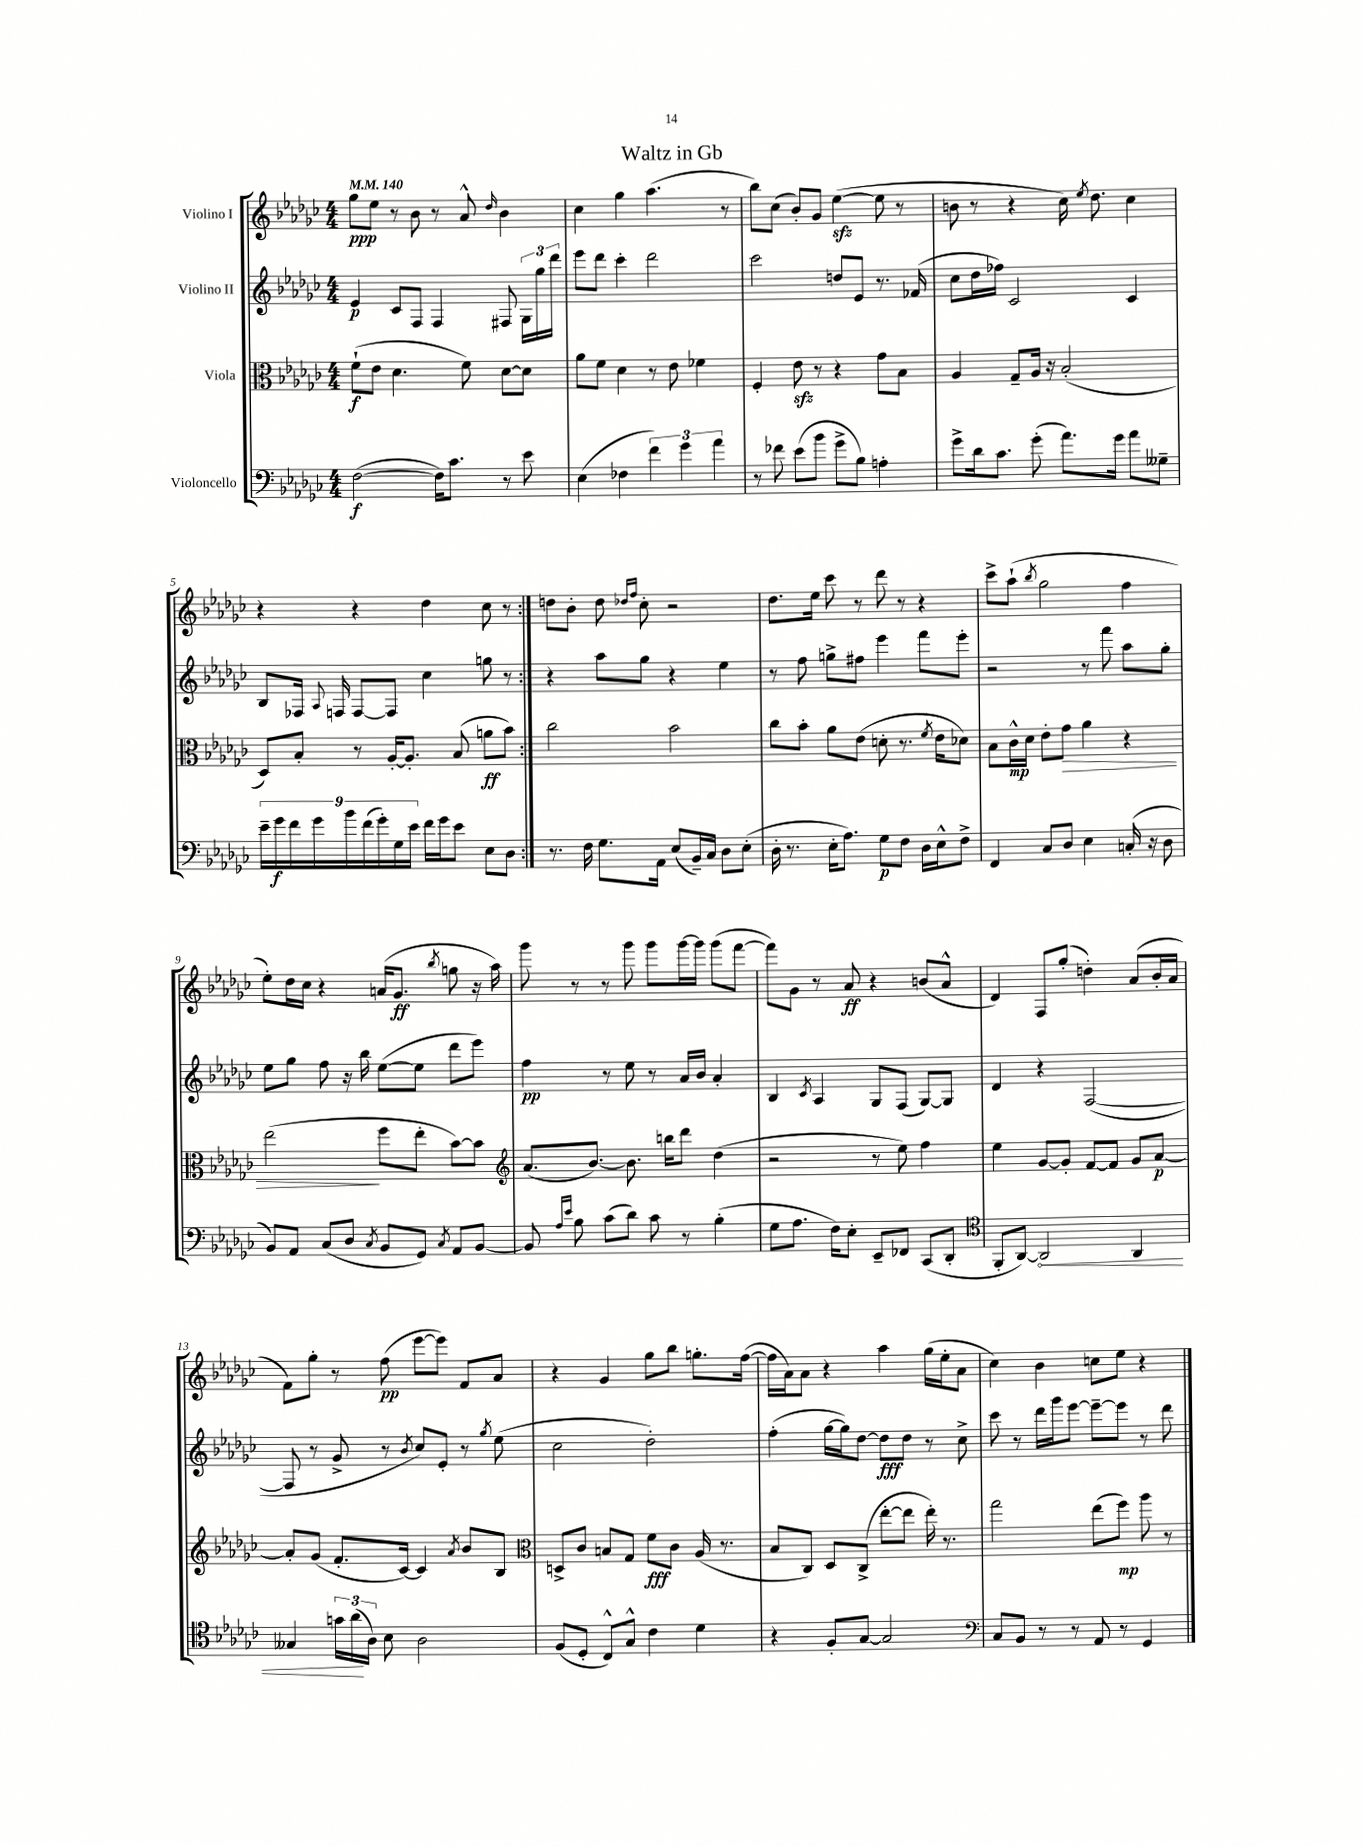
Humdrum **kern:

**kern	**kern	**kern	**kern
*staff4	*staff3	*staff2	*staff1
*clefF4	*clefC3	*clefG2	*clefG2
*k[b-e-a-d-g-c-]	*k[b-e-a-d-g-c-]	*k[b-e-a-d-g-c-]	*k[b-e-a-d-g-c-]
*M4/4	*M4/4	*M4/4	*M4/4
*MM140	*MM140	*MM140	*MM140
([2F	(8f`	4e-	8gg-
.	8e-	.	8ee-
.	4.d-	8c-	8r
.	.	8F	8b-
16F])	.	4F	8r
8.c-	.	.	.
.	8f)	.	8a-^^
.	.	.	16qqdd-
8r	[8d-	8F#	4b-
8e-	8d-]	24G-	.
.	.	24gg-	.
.	.	24ddd-	.
=	=	=	=
(4E-	8a-	8eee-	4cc-
.	8f	8ddd-	.
4F-	4d-	4ccc-'	4gg-
6f)	8r	2ddd-	(4.aa-
.	8e-	.	.
6g-	.	.	.
.	4f-	.	.
6a-	.	.	.
.	.	.	8r
=	=	=	=
8r	4F'	2ccc-	8bb-)
8f-	.	.	(8cc-
(8e-	8e-	.	8b-')
8b-	8r	.	8g-
8g-^	4r	8dd	([4ee-
8B-)	.	8e-	.
4A'	8g-	8.r	8ee-]
.	8B-	.	8r
.	.	(16f-	.
=	=	=	=
8g-^	4A-	8cc-	8b
16d-	.	16dd-	8r
8.c-	.	16ff-)	.
.	8G-~	2c-	4r
(8g-'	16A-	.	.
.	16r	.	.
8.a-)	(2B-'	.	16cc-)
.	.	.	8qee-
.	.	.	8.dd-
16g-	.	.	.
8a-	.	4c-	4cc-
8G--~	.	.	.
=	=	=	=
18e-~	8D-)	8B-	4r
18g-	.	.	.
18f	.	.	.
.	8B-'	16F-	.
18g-	.	.	.
.	.	8qqA-	.
.	.	16F	.
18b-	.	.	.
.	8r	[8F	4r
(18f	.	.	.
18g-')	.	.	.
.	[16A-'	8F]	.
18G-	.	.	.
.	8.A-']	.	.
18e-	.	.	.
16f	.	4cc-	4dd-
16g-	.	.	.
8e-	(8B-	.	.
8E-	8a	8gg	8cc-
8D-	8b-)	8r	8r
=:|!	=:|!	=:|!	=:|!
8.r	2cc-	4r	8dd
.	.	.	8b-'
16F	.	.	.
8.G-	.	8aa-	8dd
.	.	.	16qqdd-
.	.	.	16qqff
.	.	8gg-	8cc-'
16AA-	.	.	.
(8E-	2b-	4r	2r
16BB-~)	.	.	.
16C-	.	.	.
8D-	.	4ee-	.
(8E-'	.	.	.
=	=	=	=
16D-'	8cc-	8r	8.dd-
8.r	.	.	.
.	8b-'	8ff	.
.	.	.	16ee-
16E-'	8a-	8gg^	8ccc-
8.A-)	.	.	.
.	(8e-	8ff#	8r
8G-	8d'	4eee-	8ddd-
8F	8.r	.	8r
16D-	.	8fff	4r
.	8qf	.	.
16E-^^	16e-	.	.
8F^	8d-)	8eee-'	.
=	=	=	=
4FF	8B-	2r	8ccc-^
.	16c-^^	.	(8aa-`
.	16d-	.	.
.	.	.	8qbb-
8C-	8e-'	.	2gg-
8D-	8g-	.	.
4E-	4a-	8r	.
.	.	8fff	.
(16C'	4r	8aa-	4ff
16r	.	.	.
8D-	.	8gg-'	.
=	=	=	=
8BB-)	(2ee-	8ee-	8ee-')
8AA-	.	8gg-	16dd-
.	.	.	16cc-
(8C-	.	8ff	4r
8D-	.	16r	.
.	.	16bb-	.
8qC-	.	.	.
8BB-	8ff	([8ee-	(16a
.	.	.	8.g-
8GG-)	8ee-'	8ee-]	.
8qC-	.	.	8qbb-
8AA-	[8b-)	8ddd-	8gg
[8BB-	8b-]	8eee-)	16r
.	.	.	16aa-)
=	=	=	=
*	*clefG2	*	*
8BB-]	(8.a-	4ff	8ggg-
16qqA-	.	.	.
16qqe-	.	.	.
8B-	.	.	8r
.	[8.b-)	.	.
(8c-	.	8r	8r
8d-)	8.b-]	8ee-	8ggg-
8c-	.	8r	8ggg-
.	16bb	.	.
8r	8ddd-	16a-	[16ggg-
.	.	16b-	16ggg-]
(4B-'	(4dd-	4a-'	(8ggg-
.	.	.	[8fff
=	=	=	=
8G-	2r	4B-	8fff])
8.A-	.	.	8g-
.	.	8qc-	.
.	.	4A-	8r
16F)	.	.	.
8E-'	.	.	8a-
8EE-~	8r	8G-	4r
8FF-	8ee-)	(8F	.
(8CC-	4ff	[8G-)	(8b
8DD-'	.	8G-]	8a-^^
=	=	=	=
*clefC4	*	*	*
8FF'	4ee-	4d-	4d-)
[8AA-)	.	.	.
2AA-]	[8g-	4r	8F
.	8g-']	.	(8gg-'
.	[8f	([2F	4dd')
.	8f]	.	.
4AA-	8g-	.	(8a-
.	[8a-	.	16b-'
.	.	.	16a-
=	=	=	=
4G--	8a-']	8F]	8f)
.	(8g-	8r	8gg-'
24g	8.f'	8g-^	8r
(24a-	.	.	.
24A-)	.	.	.
8B-	.	8r	(8ff
.	[16c-)	.	.
.	.	8qb-	.
2A-	4c-]	8cc-)	[8eee-
.	.	8e-'	8eee-])
.	8qa-	.	.
.	8b-	8r	8f
.	.	8qgg-	.
.	8B-	(8ee-	8a-
=	=	=	=
*	*clefC3	*	*
(8F	8D^	2cc-	4r
8D-'	8c-	.	.
8C-^^)	8B	.	4g-
8G-^^	8G-	.	.
4c-	8f	2dd-')	8gg-
.	8c-	.	8bb-
4d-	(16A-	.	8.gg'
.	8.r	.	.
.	.	.	([16ff
=	=	=	=
4r	8B-	(4ff'	16ff]
.	.	.	16a-)
.	8C-)	.	8a-
8F'	8D-	[16gg-	4r
.	.	16gg-])	.
[8G-	(8C-^	[8dd-	.
2G-]	[8ee-'	8dd-]	4aa-
.	8ee-]	8dd-	.
.	16ee-')	8r	(16gg-
.	8.r	.	16ee-'
.	.	8cc-^	8a-
=	=	=	=
*clefF4	*	*	*
8C-	2gg-	8ccc-	4cc-)
8BB-	.	8r	.
8r	.	16ddd-	4b-
.	.	16ggg-	.
8r	.	[8eee-	.
8AA-	(8ee-	8eee-~_	8cc
8r	8ff)	8eee-]	8ee-
4GG-	8aa-	8r	4r
.	8r	8ddd-	.
==	==	==	==
*-	*-	*-	*-
